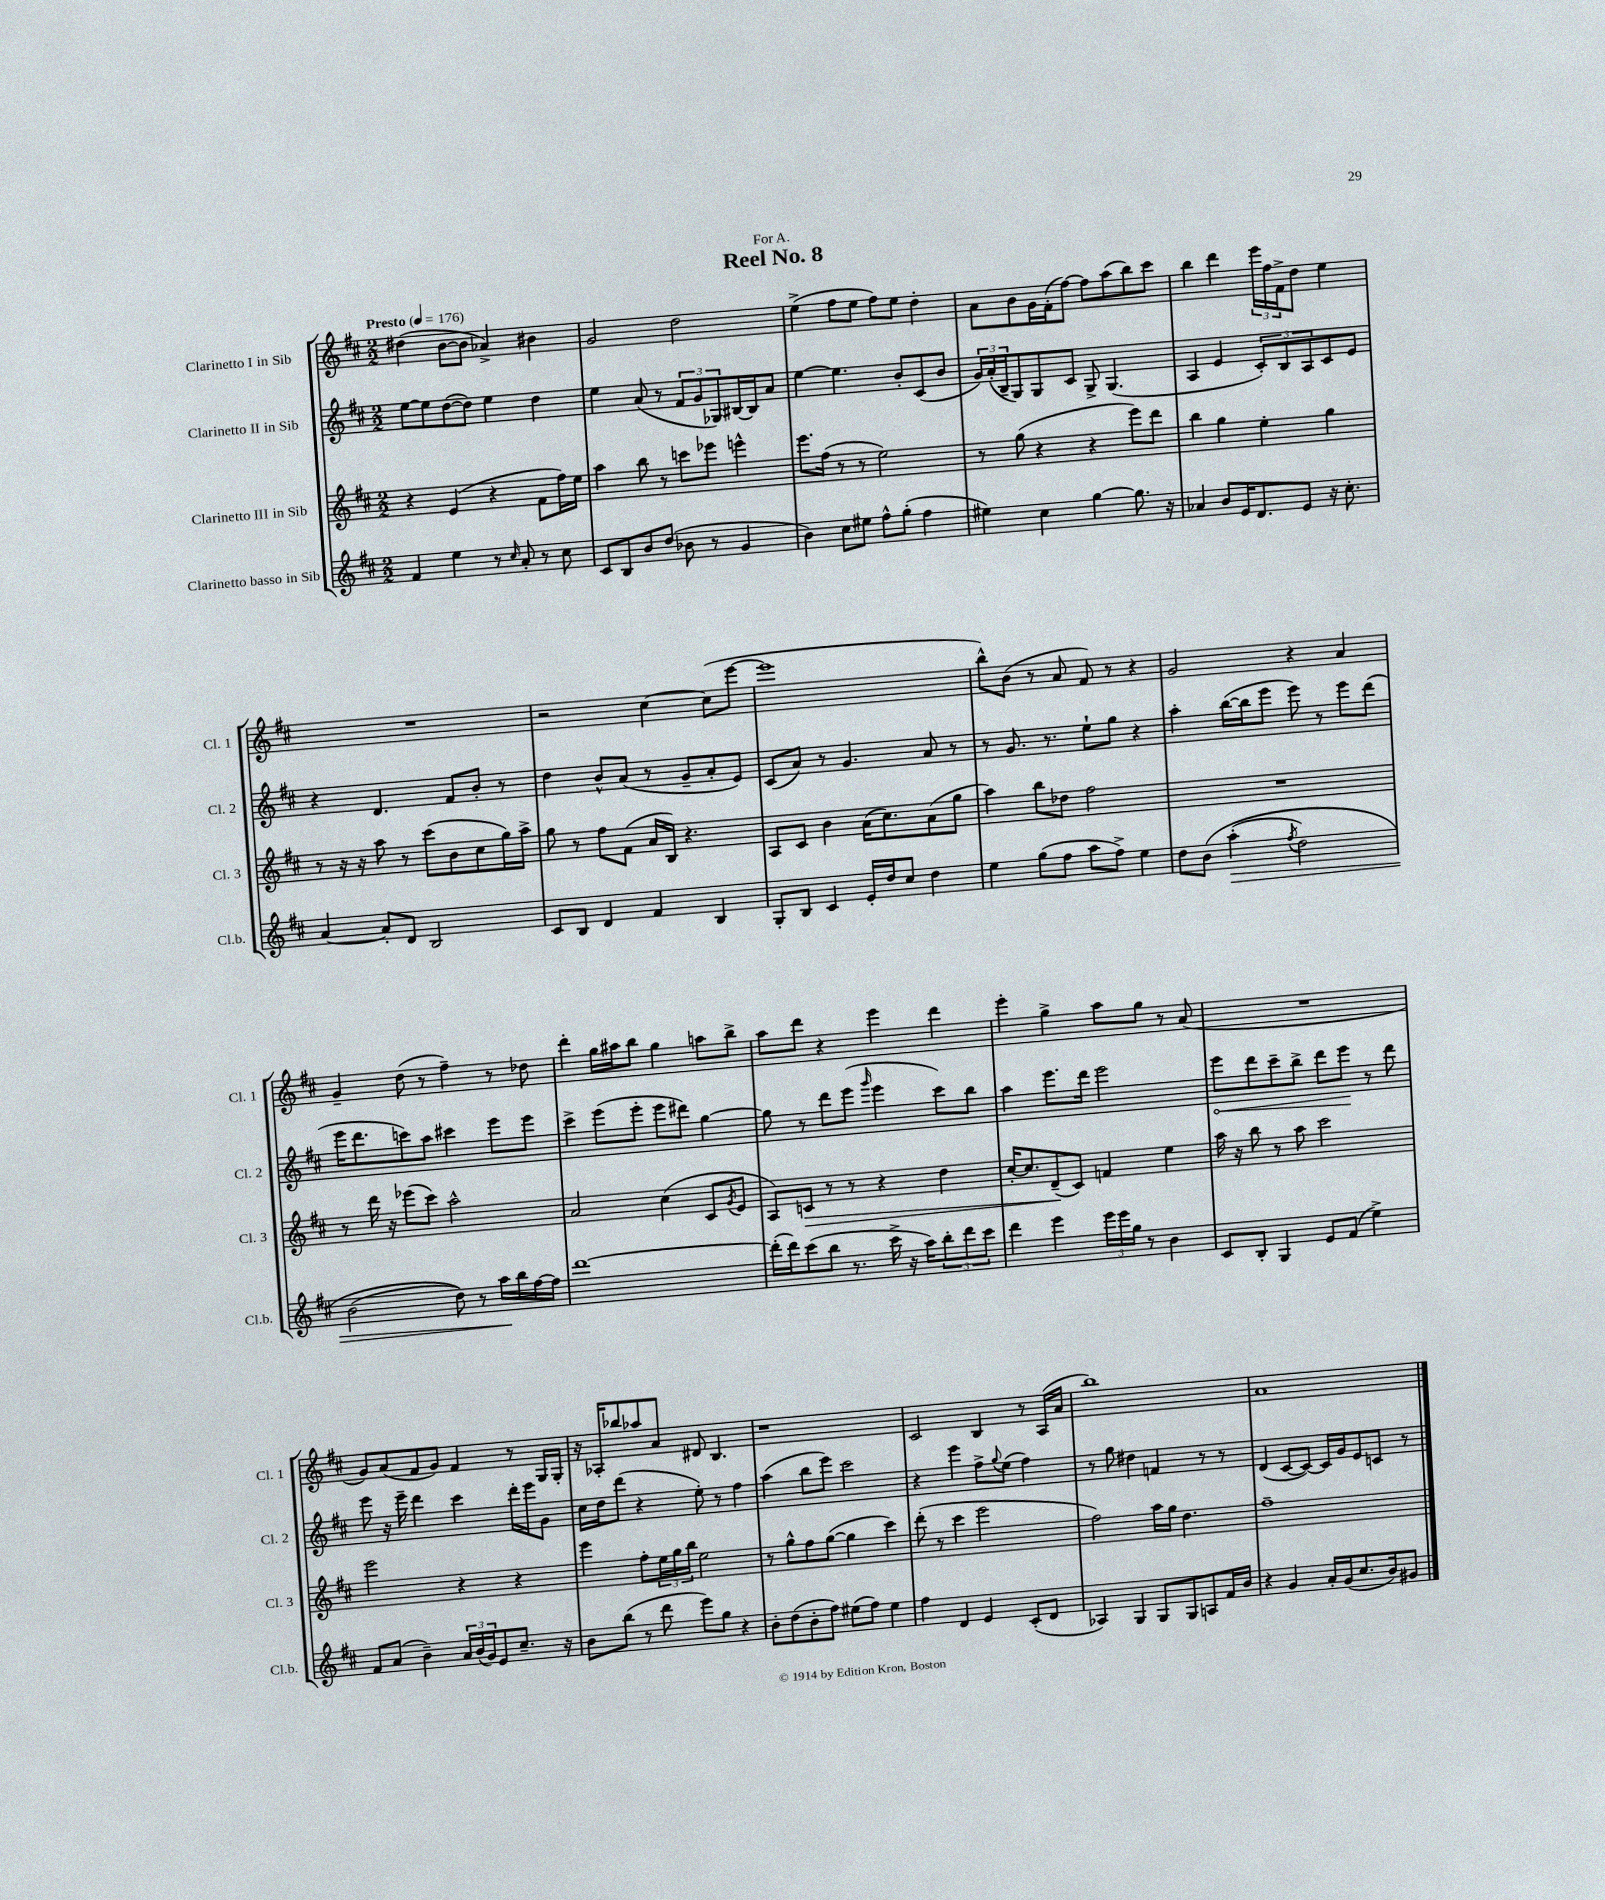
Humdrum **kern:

**kern	**kern	**kern	**kern
*staff4	*staff3	*staff2	*staff1
*clefG2	*clefG2	*clefG2	*clefG2
*k[f#c#]	*k[f#c#]	*k[f#c#]	*k[f#c#]
*M2/2	*M2/2	*M2/2	*M2/2
*MM176	*MM176	*MM176	*MM176
4f#	4r	[8ee	(4dd#
.	.	8ee]	.
4ee	(4e	([8dd	[8b
.	.	8dd])	8b]
8r	4r	4ee	4a-^)
16qqcc#	.	.	.
8a'	.	.	.
8r	8f#	4dd	4b#
8cc#	16ff#)	.	.
.	16ee	.	.
=	=	=	=
8c#	4aa	4ee	2g
8B	.	.	.
8b	8bb	(8a	.
(8dd	8r	8r	.
8b-	8ccc	12f#	2dd
.	.	12g	.
8r	8eee-	.	.
.	.	12G-)	.
4g	4eee^^	[16B#	.
.	.	16B#]	.
.	.	8a	.
=	=	=	=
4b)	8.eee	[4ee	(4ee^
.	(16ff#	.	.
8cc#	8r	4.ee]	8ff#
8ee#	8r	.	8ee
8ff#^^	2ee)	.	8ff#)
(8gg'	.	8b'	8ee
4ff#	.	(8c#	4dd'
.	.	8b	.
=	=	=	=
4ee#)	8r	24g)	8a
.	.	(24a'	.
.	.	24B~	.
.	(8gg	8G)	8b
4cc#	4r	8G	16g
.	.	.	(16f#'
.	.	8c#	[8ff#)
[4gg	4r	8G^	8ff#]
.	.	(4.G	(8aa
8.gg]	8eee)	.	8bb)
.	8ddd	.	8ccc#
16r	.	.	.
=	=	=	=
4a-	4bb	4A	4bb
8b	4gg	4e	4ddd
16e	.	.	.
8.d	.	.	.
.	4ee'	12c#')	24eee
.	.	.	24ff#
.	.	12B	24f#^
8e	.	.	8dd
.	.	12A	.
16r	4gg	8c#	4ee
8.cc#'	.	.	.
.	.	8e	.
=	=	=	=
[4a	8r	4r	1r
.	16r	.	.
.	16r	.	.
8a']	8aa	4.d	.
8d	8r	.	.
2B	(8ccc#	.	.
.	8b	8f#	.
.	8cc#	8b'	.
.	16gg)	8r	.
.	16aa^	.	.
=	=	=	=
8c#	8gg	4dd	2r
8B	8r	.	.
4d	8ff#	8b^^	.
.	(8f#	(8a	.
4f#	16a	8r	[4cc#
.	16B)	.	.
.	4.r	8g~	.
4B	.	8a'	(8cc#]
.	.	8e)	[8eee
=	=	=	=
8G'	8A	(8c#	1eee]
8B	8c#	8a)	.
4c#	4b	8r	.
.	.	4.g	.
16e'	(16a	.	.
16dd	8.cc#)	.	.
8cc#	.	.	.
4dd	(8a	8a	.
.	8gg	8r	.
=	=	=	=
4ee	4aa)	8r	8bb^^)
.	.	8.g	(8b
(8gg	8bb	.	8r
.	.	8.r	.
8ff#	8dd-	.	8a
8aa	2ff#	8ee`	8f#)
8ff#^)	.	8gg	8r
4ee	.	4r	4r
=	=	=	=
8dd	1r	4aa'	2g
&(8b	.	.	.
(4aa'	.	([16bb	.
.	.	16bb]	.
.	.	8eee	.
8qff#	.	.	.
2dd)	.	8eee)	4r
.	.	8r	.
.	.	8eee	4a
.	.	(8ddd	.
=	=	=	=
(2b	8r	16eee	4g~
.	.	8.ddd	.
.	16ddd	.	.
.	16r	.	.
.	(8eee-	8ccc)	(8dd
.	8ccc#)	8aa	8r
8dd)&)	2aa^^	4ccc#	4ff#~)
8r	.	.	.
16aa	.	8eee	8r
16bb	.	.	.
[16ff#	.	8eee	8dd-
16ff#]	.	.	.
=	=	=	=
[1ddd	2a	4ccc#^	4ddd'
.	.	(8eee	16gg
.	.	.	16aa#
.	.	8eee'	8bb
.	(4cc#	8eee	4gg
.	.	8ddd#)	.
.	8c#	[4gg	8aa
.	8qg	.	.
.	8e	.	8bb^
=	=	=	=
(16ddd']	8A)	8gg]	8aa
16ddd)	.	.	.
(8ccc#	8c	8r	8ddd
8bb	8r	8ddd	4r
8.r	8r	(8eee	.
.	.	16qqggg	.
.	4r	4eee	4eee
16ccc#^	.	.	.
16r	.	.	.
16aa)	.	.	.
12bb'	4dd	8ccc#)	4ddd
12ddd	.	.	.
.	.	8bb	.
12ccc#	.	.	.
=	=	=	=
4ddd	[16cc#'	4aa	4eee'
.	8.cc#]	.	.
4eee	(8d~	8.eee	4gg^
.	8c#)	.	.
.	.	16ddd	.
24eee	4f	2eee	8aa
24eee	.	.	.
24gg	.	.	.
8r	.	.	8gg
4b	4ee	.	8r
.	.	.	(8a
=	=	=	=
8c#	16aa	8eee	1r
.	16r	.	.
8B'	8bb	8ddd	.
4G	8r	8ccc#~	.
.	8aa	8bb^	.
8e	2ccc#	8ddd	.
(8f#	.	8eee	.
4ee^)	.	8r	.
.	.	8ddd	.
=	=	=	=
8f#	2eee	8eee	8g)
(8a	.	16r	(8a
.	.	16eee~	.
4b~)	.	4ddd	8f#
.	.	.	8g)
24a	4r	4ccc#	4f#
(24b	.	.	.
24g)	.	.	.
8e	.	.	.
8.cc#~	4r	16ddd'	8r
.	.	16eee	.
.	.	8g	16G
16r	.	.	16G'
=	=	=	=
8b	4eee	16cc#	16r
.	.	16dd	16A-'
(8bb	.	(8ddd	8bb-
8r	8ff#'	4r	8aa-
8ddd	24ee	.	8a
.	24gg	.	.
.	24bb	.	.
8eee)	2ee	8ee')	8d#
8gg	.	8r	4.B
4r	.	4ff#	.
=	=	=	=
8b'	8r	(4aa	1r
(8dd	8gg^^	.	.
8b'	8ff#	8bb	.
8ff#)	([8gg	8eee)	.
(8ee#	4gg]	2ccc#	.
8ff#)	.	.	.
4ee#	4ccc#)	.	.
=	=	=	=
4ff#	(8ddd'	4r	2c#
.	8r	.	.
4d	4ccc#	4eee	.
4e	2eee	8ff#^	4B
.	.	8qqgg	.
.	.	(8ee	.
(8c#'	.	4ff#)	8r
8d	.	.	(16A
.	.	.	16a
=	=	=	=
4A-)	2ff#)	8r	1bb)
.	.	8gg	.
4G	.	4dd#	.
8G	16aa	4f	.
.	16gg	.	.
8G	4.dd	.	.
8A	.	8r	.
16f#	.	8r	.
16b	.	.	.
=	=	=	=
4r	1ff#~	(4d	1a
4g	.	[8c#	.
.	.	8c#_)	.
16a'	.	16c#]	.
(16g	.	16g	.
8.cc#	.	8e	.
.	.	8c	.
16b)	.	.	.
8g#	.	8r	.
==	==	==	==
*-	*-	*-	*-
